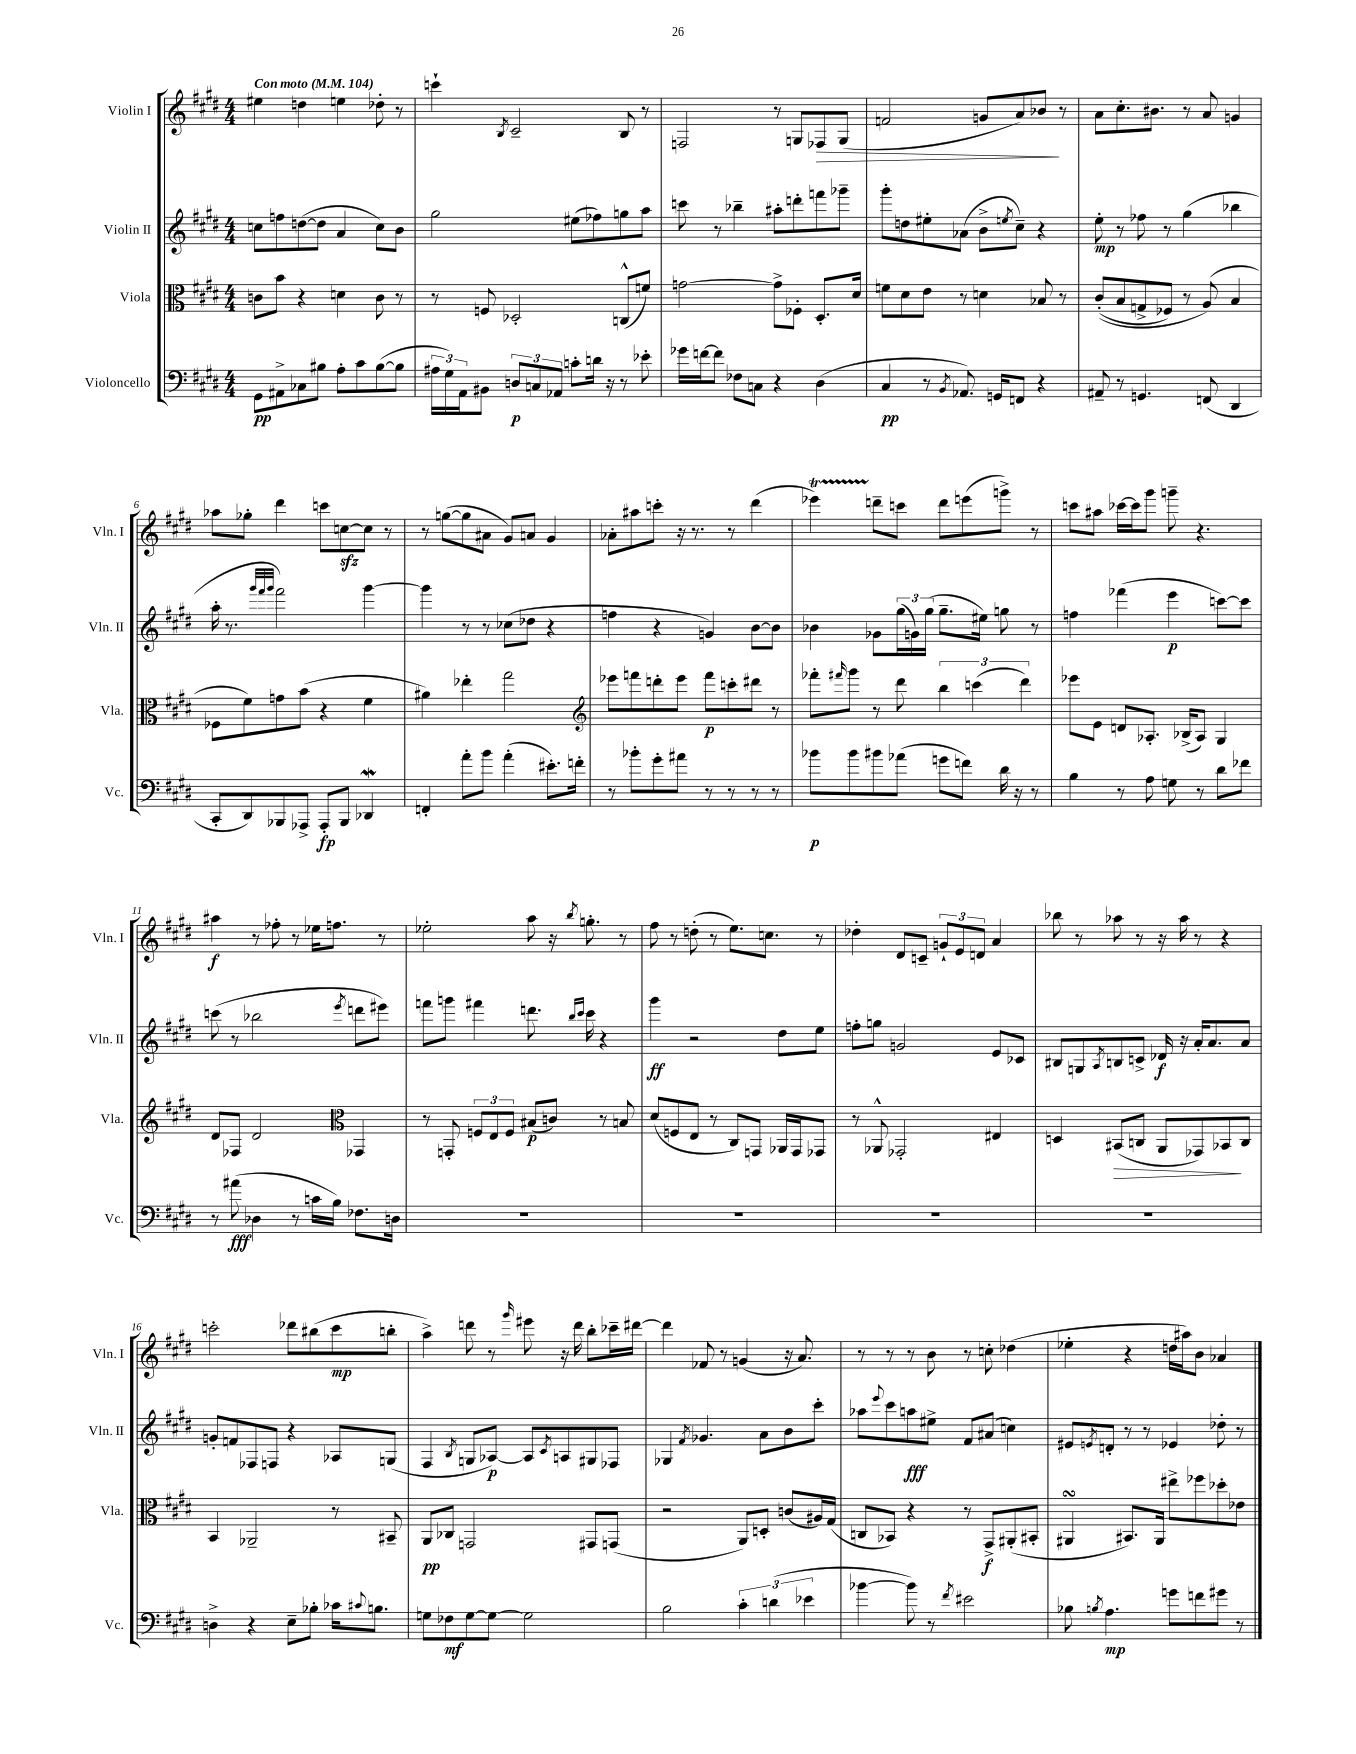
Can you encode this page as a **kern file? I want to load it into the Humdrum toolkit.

**kern	**kern	**kern	**kern
*staff4	*staff3	*staff2	*staff1
*clefF4	*clefC3	*clefG2	*clefG2
*k[f#c#g#d#]	*k[f#c#g#d#]	*k[f#c#g#d#]	*k[f#c#g#d#]
*M4/4	*M4/4	*M4/4	*M4/4
*MM104	*MM104	*MM104	*MM104
8GG#	8c	8cc	4ee#
8AA#^	8b	8ff	.
8C-	4r	([8dd	4dd
8B#	.	8dd]	.
8A'	4d	4a	4ee
8c#	.	.	.
([8B#	8c	8cc)	8dd-'
8B#]	8r	8b	8r
=	=	=	=
24A#	8r	2gg#	4ccc`
24G#)	.	.	.
24AA	.	.	.
8BB#	8F	.	.
.	.	.	8qB
12D	2D-'	.	2c#~
12C	.	.	.
12AA-	.	.	.
8c'	.	(8ee#	.
16d	.	8ff-)	.
16r	.	.	.
8r	(8C^^	8gg	8B
8e-'	8f)	8aa	8r
=	=	=	=
16g-	[2g	8ccc	2F
[16f	.	.	.
8f]	.	8r	.
8F-	.	4bb-~	.
8C	.	.	.
4r	8g^]	8aa#'	8r
.	8F-'	8ddd'	8G
(4D#	8.D#'	8fff	8F-
.	.	8ggg-~	(8G
.	16d#	.	.
=	=	=	=
4C#	8f	8ggg#'	2f
.	8d#	8dd	.
8r	8e	8ee#'	.
8qBB	.	.	.
8.AA-)	8r	(8a-	.
.	4d	8b^	8g
16GG	.	.	.
.	.	8qee	.
8FF	.	8cc#~)	8a)
4r	8B-	4r	8b-
.	8r	.	8r
=	=	=	=
8AA#~	&((8c#'	8ee'	8a
8r	8B	8r	8.cc#'
4.GG	8G^	8ff-	.
.	.	.	8.b#
.	8F-)	8r	.
.	8r	(4gg#	8r
(8FF	(8A&)	.	8a
4DD#	4B	4bb-	4g
=	=	=	=
8CC#'	8F-	16aa'	8aa-
.	.	8.r	.
8DD#)	8f#)	.	8gg-'
.	.	32qqggg#	.
.	.	32qqfff#	.
.	.	32qqggg#	.
8BBB-	8g	2fff#)	4ddd#
8AAA-^	(8b	.	.
8AAA-'	4r	.	8ccc
8BBB-	.	.	[8cc
4DD-	4f#	[4ggg#	8cc]
.	.	.	8r
=	=	=	=
4FF'	4a#)	4ggg#]	8r
.	.	.	([8gg
8a'	4ee-'	8r	8gg]
8b	.	8r	8a#
(4a'	2gg#	(8cc-	8g#)
.	.	8dd-	8a
8.e#')	.	4r	4g#
16f'	.	.	.
=	=	=	=
*	*clefG2	*	*
8r	8eee-	4ff	8a-'
8b-'	8fff	.	8aa#
8g#'	8ddd'	4r	8ccc'
8a#	8eee-	.	16r
.	.	.	8.r
8r	8fff	4g)	.
8r	8ccc'	.	8r
8r	8ddd#	[8b	(4ddd#
8r	8r	8b]	.
=	=	=	=
8b-	8fff-'	4b-	4eee-)
.	16qqfff#	.	.
8b-	8ggg#	.	.
8b#	8r	8g-	8ddd~
(8a-	8ddd#	(24gg#	8ccc
.	.	24g)	.
.	.	(24gg#	.
8g	6bb	8.gg#~	8ddd
8f)	.	.	(8eee
.	(6ccc	.	.
.	.	16ee#)	.
16d#	.	8gg	8ggg^)
16r	.	.	.
.	6ddd#)	.	.
8r	.	8r	8r
=	=	=	=
4B	8eee-	4ff	8ccc
.	8e	.	8aa#
8r	8d	(4fff-	[16ccc-
.	.	.	16ccc-]
8A	8.A-'	.	8ggg#
8G	.	4eee	8ggg~
.	(16B-^	.	.
8r	8A-)	.	4.r
8d#	4G#	[8ccc)	.
8f-	.	8ccc]	.
=	=	=	=
8r	8d#	(8ccc	4aa#
(8a#	8F-	8r	.
4D-	2d#	2bb-	8r
.	.	.	8ff-'
8r	.	.	8r
16c	.	.	16ee-
16B)	.	.	8.ff
*	*clefC3	*	*
.	.	8qeee	.
8.F-	4GG-	8ddd	.
.	.	8eee#)	8r
16D	.	.	.
=	=	=	=
1r	8r	8fff	2ee-'
.	8GG'	8ggg	.
.	12F	4fff#	.
.	12E	.	.
.	12F	.	.
.	(8B#	8.ddd	8aa
.	8c)	.	16r
.	.	16qqbb	.
.	.	16qqccc#	8qbb
.	.	16ccc#	8.gg'
.	8r	4r	.
.	8B	.	8r
=	=	=	=
1r	(8d#	4ggg#	8ff#
.	8F	.	8r
.	8E	2r	(8dd'
.	8r	.	8r
.	8C#)	.	8.ee)
.	8GG	.	.
.	.	.	8.cc
.	16AA-	8dd#	.
.	16GG	.	.
.	8GG-	8ee	8r
=	=	=	=
1r	8r	8ff'	4dd-'
.	8AA-^^	8gg	.
.	2GG-'	2g	8d#
.	.	.	8c~
.	.	.	12g`
.	.	.	12e
.	.	.	12d
.	4E#	8e	4a
.	.	8c-	.
=	=	=	=
1r	4D	8B#	8bb-
.	.	8G	8r
.	.	8qA	.
.	(8BB#	8B	8aa-
.	8C	8c^	8r
.	8AA	16d-	16r
.	.	16r	16aa-
.	8GG-)	16a'	8r
.	.	8.a	.
.	8BB-	.	4r
.	8C	8a	.
=	=	=	=
4D^	4BB	8g'	2ccc'
.	.	8f	.
4r	2AA-~	8F-	.
.	.	8F	.
8E~	.	4r	8ddd-
8B-'	.	.	(8bb#
16c-	8r	8A-	8ccc
8qqc#	.	.	.
8.B	.	.	.
.	8BB#~	(8G	8bb'
=	=	=	=
8G	8AA	4F#	4aa^)
8F-	8C-	.	.
.	.	8qB	.
[8G	2GG	8G	8ddd
8G_	.	[8A-)	8r
.	.	.	16qqggg#
2G]	.	8A-]	8eee#
.	.	8qc#	.
.	.	8A	16r
.	.	.	16ddd
.	8GG#	8G#	8bb'
.	(8GG	8F-	16ccc-~
.	.	.	[16ddd#
=	=	=	=
2B	2r	4G-	4ddd#]
.	.	8qf#	.
.	.	4.g-	8f-
.	.	.	8r
6c#'	8AA)	.	(4g
.	8D'	8a	.
(6d	.	.	.
.	(8c	8b	16r
.	.	.	8.a)
6e-	.	.	.
.	16A#)	8ccc#'	.
.	(16G#	.	.
=	=	=	=
[4b-	8C	8aa-	8r
.	.	8qqeee	.
.	8BB-)	8ccc#	8r
8b-])	4r	8aa	8r
8r	.	8ee#^	8b
8qf#	.	.	.
2e#	8r	8f#	8r
.	8GG#^	(8a#	8cc'
.	(8AA#'	4cc)	(4dd-
.	8BB#'	.	.
=	=	=	=
8B-	4AA#	8e#	4ee-'
8qB	.	8qe	.
4.A	.	8d'	.
.	8.BB#)	8r	4r
.	.	8r	.
.	16AA#	.	.
8g	8ee#^	4e-	16dd
.	.	.	16aa#)
8f	8ff-	.	8b
8g#	8dd-'	8dd-'	4a-
8r	8e-	8r	.
==	==	==	==
*-	*-	*-	*-
